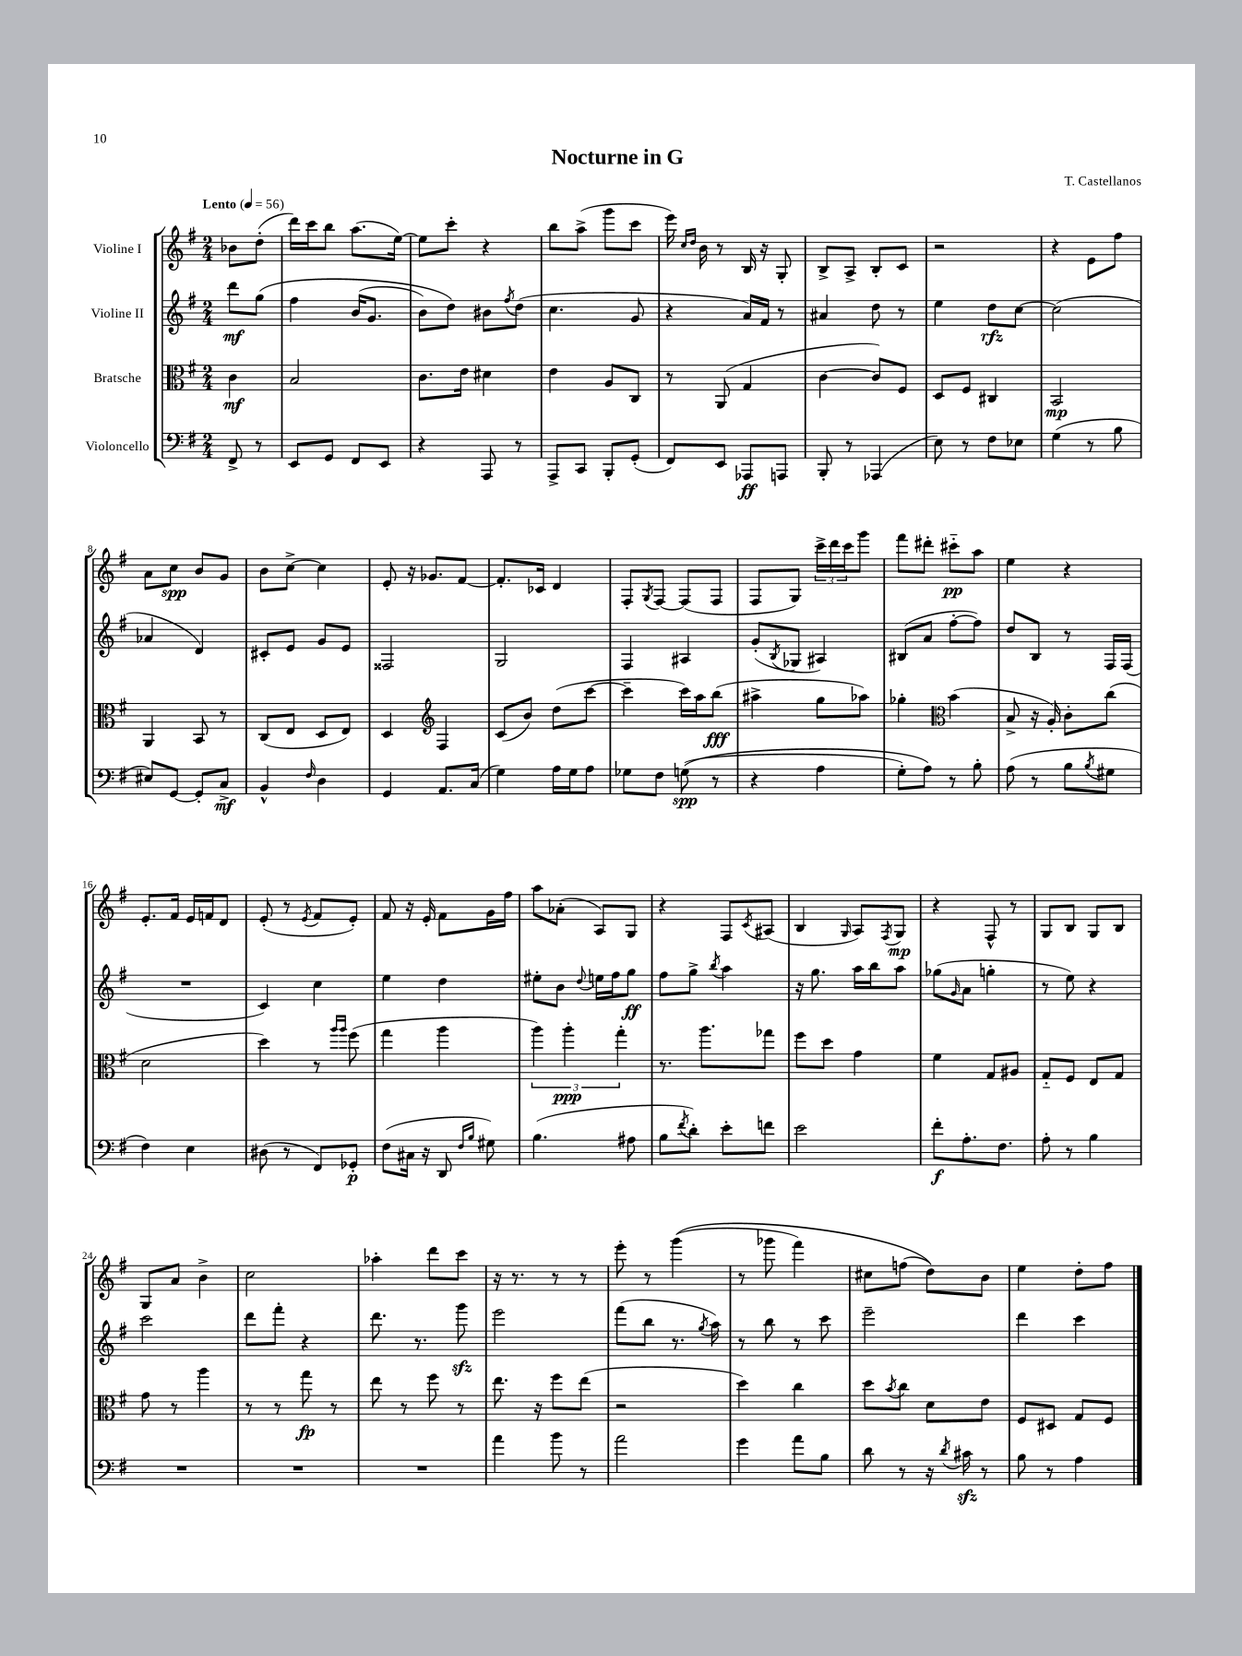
\header { title = "Nocturne in G" composer = "T. Castellanos" }
<<
\new StaffGroup <<
\new Staff = "s0" \with { instrumentName = "Violine I" } {
    \clef treble \key g \major \numericTimeSignature \time 2/4 \partial 4 \tempo "Lento" 4 = 56
    bes'8 d''8-.( |
    d'''16) c'''16 b''8 a''8.( e''16~) |
    e''8 c'''8-. r4 |
    b''8 a''8->( g'''8 c'''8 |
    e'''16) \grace { c''16 d''16 } b'16 r8 b16 r16 g8-. |
    b8-> a8-> b8-. c'8 |
    r2 |
    r4 e'8 fis''8 |
    a'8 c''8\spp b'8 g'8 |
    b'8 c''8~-> c''4 |
    e'8-. r16 ges'8. fis'8~ |
    fis'8.-. ces'16 d'4 |
    fis8-. \acciaccatura { g8 } fis8~ fis8( fis8 |
    fis8 g8) \tuplet 3/2 { c'''16-> d'''16 c'''16 } g'''8 |
    fis'''8 dis'''8-. cis'''8-_\pp a''8 |
    e''4 r4 |
    e'8.-. fis'16 e'16 f'16 d'8 |
    e'8-.( r8 \acciaccatura { e'8 } fis'8 e'8-.) |
    fis'8 r16 e'16-. fis'8 g'16 fis''16 |
    a''8 aes'8-.( a8) g8 |
    r4 fis8 \acciaccatura { c'8 } ais8( |
    b4 \grace { g16 } a8) \acciaccatura { fis8 } g8\mp |
    r4 fis8-^ r8 |
    g8 b8 g8 b8 |
    g8 a'8 b'4-> |
    c''2 |
    aes''4-. d'''8 c'''8 |
    r16 r8. r8 r8 |
    e'''8-. r8 g'''4(\( |
    r8 ges'''8 fis'''4) |
    cis''8 f''8( d''8)\) b'8 |
    e''4 d''8-. fis''8 \bar "|." |
}
\new Staff = "s1" \with { instrumentName = "Violine II" } {
    \clef treble \key g \major \numericTimeSignature \time 2/4 \partial 4
    d'''8\mf g''8\( |
    fis''4 b'16( g'8. |
    b'8) d''8\) bis'8 \acciaccatura { fis''8 } d''8( |
    c''4. g'8 |
    r4 a'16) fis'16 r8 |
    ais'4 d''8 r8 |
    e''4 d''8\rfz c''8~ |
    c''2( |
    aes'4 d'4) |
    cis'8-. e'8 g'8 e'8 |
    fisis2 |
    g2 |
    fis4 ais4 |
    g'8-.( \acciaccatura { b8 } ges8 ais4) |
    bis8( a'8 fis''8~-. fis''8) |
    d''8 b8 r8 fis16 fis16( |
    R2 |
    c'4) c''4 |
    e''4 d''4 |
    eis''8-. b'8 \appoggiatura { d''8 } e''16 fis''16 g''8\ff |
    fis''8 g''8-> \acciaccatura { b''8 } a''4 |
    r16 g''8. a''16 b''16 a''8 |
    ges''8( \grace { g'16 } a'8 g''4-. |
    r8 e''8) r4 |
    c'''2 |
    d'''8 fis'''8-. r4 |
    d'''8. r8. g'''8\sfz |
    e'''2 |
    fis'''8( b''8 r8. \acciaccatura { g''8 } a''16) |
    r8 b''8 r8 c'''8 |
    e'''2-- |
    d'''4 c'''4 \bar "|." |
}
\new Staff = "s2" \with { instrumentName = "Bratsche" } {
    \clef alto \key g \major \numericTimeSignature \time 2/4 \partial 4
    c'4\mf |
    b2 |
    c'8. e'16 dis'4 |
    e'4 a8 c8 |
    r8 a,8( g4 |
    c'4~ c'8) fis8 |
    d8 fis8 cis4 |
    b,2\mp |
    a,4 b,8 r8 |
    c8( e8 d8 e8) |
    d4 \clef treble fis4 |
    c'8( b'8) d''8( c'''8~ |
    c'''4-- c'''16) a''16 b''8\fff( |
    ais''4-> g''8 aes''8) |
    ges''4-. \clef alto b'4( |
    b8-> r16 a16-.) c'8-. c''8( |
    d'2 |
    d''4) r8 \grace { a''16 a''16 } fis''8( |
    g''4 a''4 |
    \tuplet 3/2 { a''4) a''4-.\ppp g''4-. } |
    r8. a''8. ges''8 |
    fis''8 d''8 g'4 |
    fis'4 g8 ais8 |
    g8-_ fis8 e8 g8 |
    g'8 r8 a''4 |
    r8 r8 g''8\fp r8 |
    e''8 r8 fis''8 r8 |
    e''8. r16 fis''8 e''8( |
    r2 |
    d''4) c''4 |
    d''8 \acciaccatura { b'8 } c''8 d'8 e'8 |
    fis8 dis8 g8 fis8 \bar "|." |
}
\new Staff = "s3" \with { instrumentName = "Violoncello" } {
    \clef bass \key g \major \numericTimeSignature \time 2/4 \partial 4
    fis,8-> r8 |
    e,8 g,8 fis,8 e,8 |
    r4 a,,8 r8 |
    a,,8-> c,8 b,,8-. g,8-.( |
    fis,8) e,8 aes,,8\ff a,,8 |
    b,,8-. r8 aes,,4( |
    e8) r8 fis8 ees8 |
    g4( r8 b8 |
    eis8) g,8~ g,8-. c8->\mf |
    b,4-^ \grace { fis16 } d4 |
    g,4 a,8. c16( |
    g4) a16 g16 a8 |
    ges8 fis8 g8\spp(\( r8 |
    r4 a4 |
    g8-.) a8\) r8 b8-. |
    a8( r8 b8 \acciaccatura { b8 } gis8 |
    fis4) e4 |
    dis8( r8 fis,8) ges,8-.\p |
    fis8( cis16 r16 d,8 \grace { fis16 b16 } gis8) |
    b4.( ais8 |
    b8 \acciaccatura { fis'8 } d'8-.) e'8-. f'8 |
    e'2 |
    fis'8-.\f a8.-. fis8. |
    a8-. r8 b4 |
    R2 |
    R2 |
    R2 |
    a'4 b'8 r8 |
    a'2 |
    g'4 a'8 b8 |
    d'8 r8 r16 \acciaccatura { d'8 } cis'16\sfz r8 |
    b8 r8 a4 \bar "|." |
}
>>
>>
